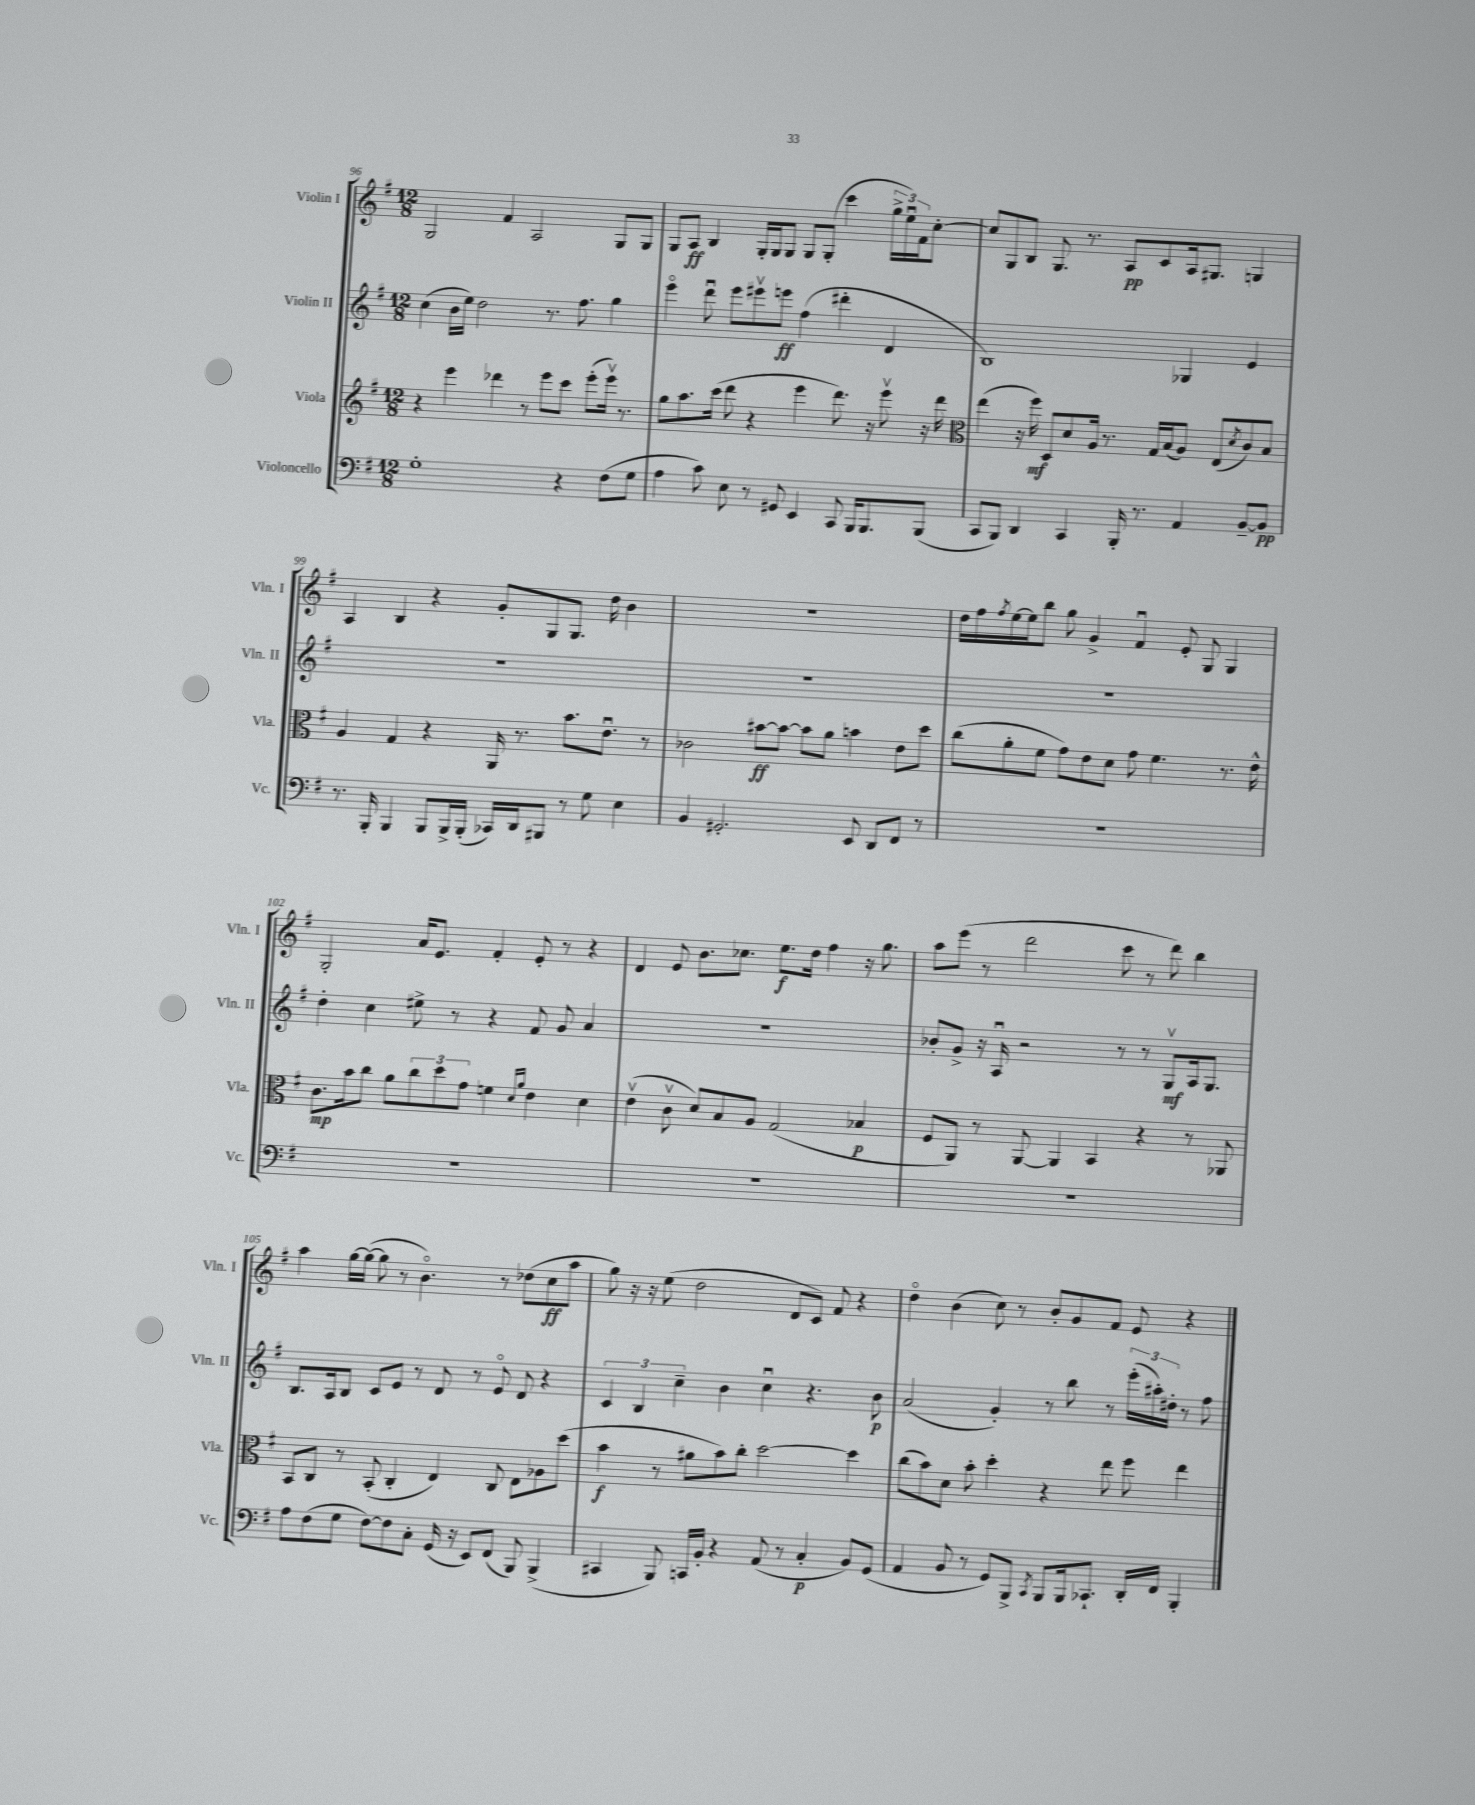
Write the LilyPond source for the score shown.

<<
\new StaffGroup <<
\new Staff = "s0" \with { instrumentName = "Violin I" shortInstrumentName = "Vln. I" } {
    \clef treble \key g \major \numericTimeSignature \time 12/8
    g2 fis'4 a2 g8 g8 |
    g8 a8\ff b4 g16-. g16 g8 g8 g8-.( c'''4 \tuplet 3/2 { g''16-> e''16\downbow) fis'16 } c''8~-. |
    c''8 g8 b8 g8. r8. a8\pp c'8 a16 gis8. g4 |
    a4 b4 r4 g'8-. g8 g8. d''16 b'4 |
    R1. |
    d''16 fis''16 \acciaccatura { fis''8 } e''16~ e''16 b''8 g''8 g'4-> fis'4\downbow e'8-. g8 g4 |
    g2-. a'16 e'8. fis'4-. e'8-. r8 r4 |
    d'4 e'8 b'8. ces''8. e''8.\f d''16 fis''4 r16 g''8. |
    a''8 e'''8( r8 d'''2 c'''8 r8 d'''8) b''4 |
    a''4 g''16~ g''16~( g''8 r8 b'4.\flageolet) r8 des''8( c''8\ff a''8 |
    g''8) r16 r16 e''8( d''2 d'8 c'8) fis'8 r4 |
    d''4\flageolet b'4( c''8) r8 b'8-. g'8 fis'8 e'8 r4 \bar "|." |
}
\new Staff = "s1" \with { instrumentName = "Violin II" shortInstrumentName = "Vln. II" } {
    \clef treble \key g \major \numericTimeSignature \time 12/8
    c''4( b'16 e''16) d''2 r8. fis''8. g''4 |
    e'''4\flageolet d'''8\downbow e'''8 eis'''8\upbow e'''8\ff fis''4( dis'''4-. d'4 |
    b1) ges4 e'4 |
    R1. |
    R1. |
    R1. |
    d''4-. c''4 eis''8-> r8 r4 fis'8 g'8 a'4 |
    R1. |
    bes'8-. g'8-> r16 a16\downbow r2 r8 r8 g8\upbow\mf a16 g8. |
    b8. a16 b8 c'8 e'8 r8 d'8 r8 e'8\flageolet d'8 r4 |
    \tuplet 3/2 { c'4 b4 c''4-- } b'4 c''4\downbow r4. b'8\p |
    a'2( g'4-.) r8 b''8 r8 \tuplet 3/2 { e'''16-.( ais''16-.) dis''16-. } r8 fis''8 \bar "|." |
}
\new Staff = "s2" \with { instrumentName = "Viola" shortInstrumentName = "Vla." } {
    \clef treble \key g \major \numericTimeSignature \time 12/8
    r4 e'''4 des'''4 r8 e'''8 c'''8 e'''8-.( e'''16\upbow) r8. |
    g''8 a''8. c'''16( d'''8 r4 e'''4 d'''8.) r16 e'''8\upbow r16 d'''16 |
    \clef alto e''4( r16 fis''16\mf) d8 d'8 a16 r8. g16 b16( a8) e8( \acciaccatura { d'8 } c'8) b8 |
    a4 g4 r4 a,16 r8. b'8. e'8.\downbow r8 |
    ces'2 bis'8~\ff bis'8~ bis'8 a'8 b'4 e'8 d''8 |
    c''8( a'8-. fis'8 g'8) e'8 d'8 g'8 fis'4. r8. e'16-^ |
    c'8.\mp b'16 c''8 a'8 \tuplet 3/2 { c''8 d''8 g'8 } f'4 \grace { d'16 a'16 } e'4 d'4 |
    e'4\upbow( c'8\upbow d'8) b8 a8 g2( bes4\p |
    fis8 a,8) r8 a,8~ a,4 b,4 r4 r8 aes,8 |
    b,8 c8 r8 b,8-.( c4-. e4) c8 e8 aes8 d''8( |
    b'4\f r8 ais'8 b'8) c''8-. d''2~ d''4 |
    c''8( b'8) d'8 b'8-. d''4-. r4 e''8 fis''8 e''4 \bar "|." |
}
\new Staff = "s3" \with { instrumentName = "Violoncello" shortInstrumentName = "Vc." } {
    \clef bass \key g \major \numericTimeSignature \time 12/8
    g1-. r4 fis8( g8 |
    a4 c'8) e8 r8 gis,8 e,4 c,8 b,,16 b,,8. b,,8( |
    c,8 b,,8) d,4 c,4 b,,16-. r8. a,4 b,8~-- b,8\pp |
    r8. b,,16-. b,,4 b,,8 b,,16-> b,,16-.( ces,16) d,16 bis,,8 r8 g8 e4 |
    b,4 gis,2.-. e,8 d,8 fis,8 r8 |
    R1. |
    R1. |
    R1. |
    R1. |
    a8 fis8( g8 fis8~) fis8 c8-. g,16( r16 e,8) fis,8( b,,8) b,,4->( |
    cis,4 b,,8) c,16 b,16-. r4 a,8( r8 c4-.\p b,8) g,8( |
    a,4 b,8 r8 g,8) b,,8-> \acciaccatura { c,8 } b,,8 b,,16 ces,8.-! d,16-. fis,16 b,,4-. \bar "|." |
}
>>
>>
\layout { \context { \Score currentBarNumber = #96 } }
